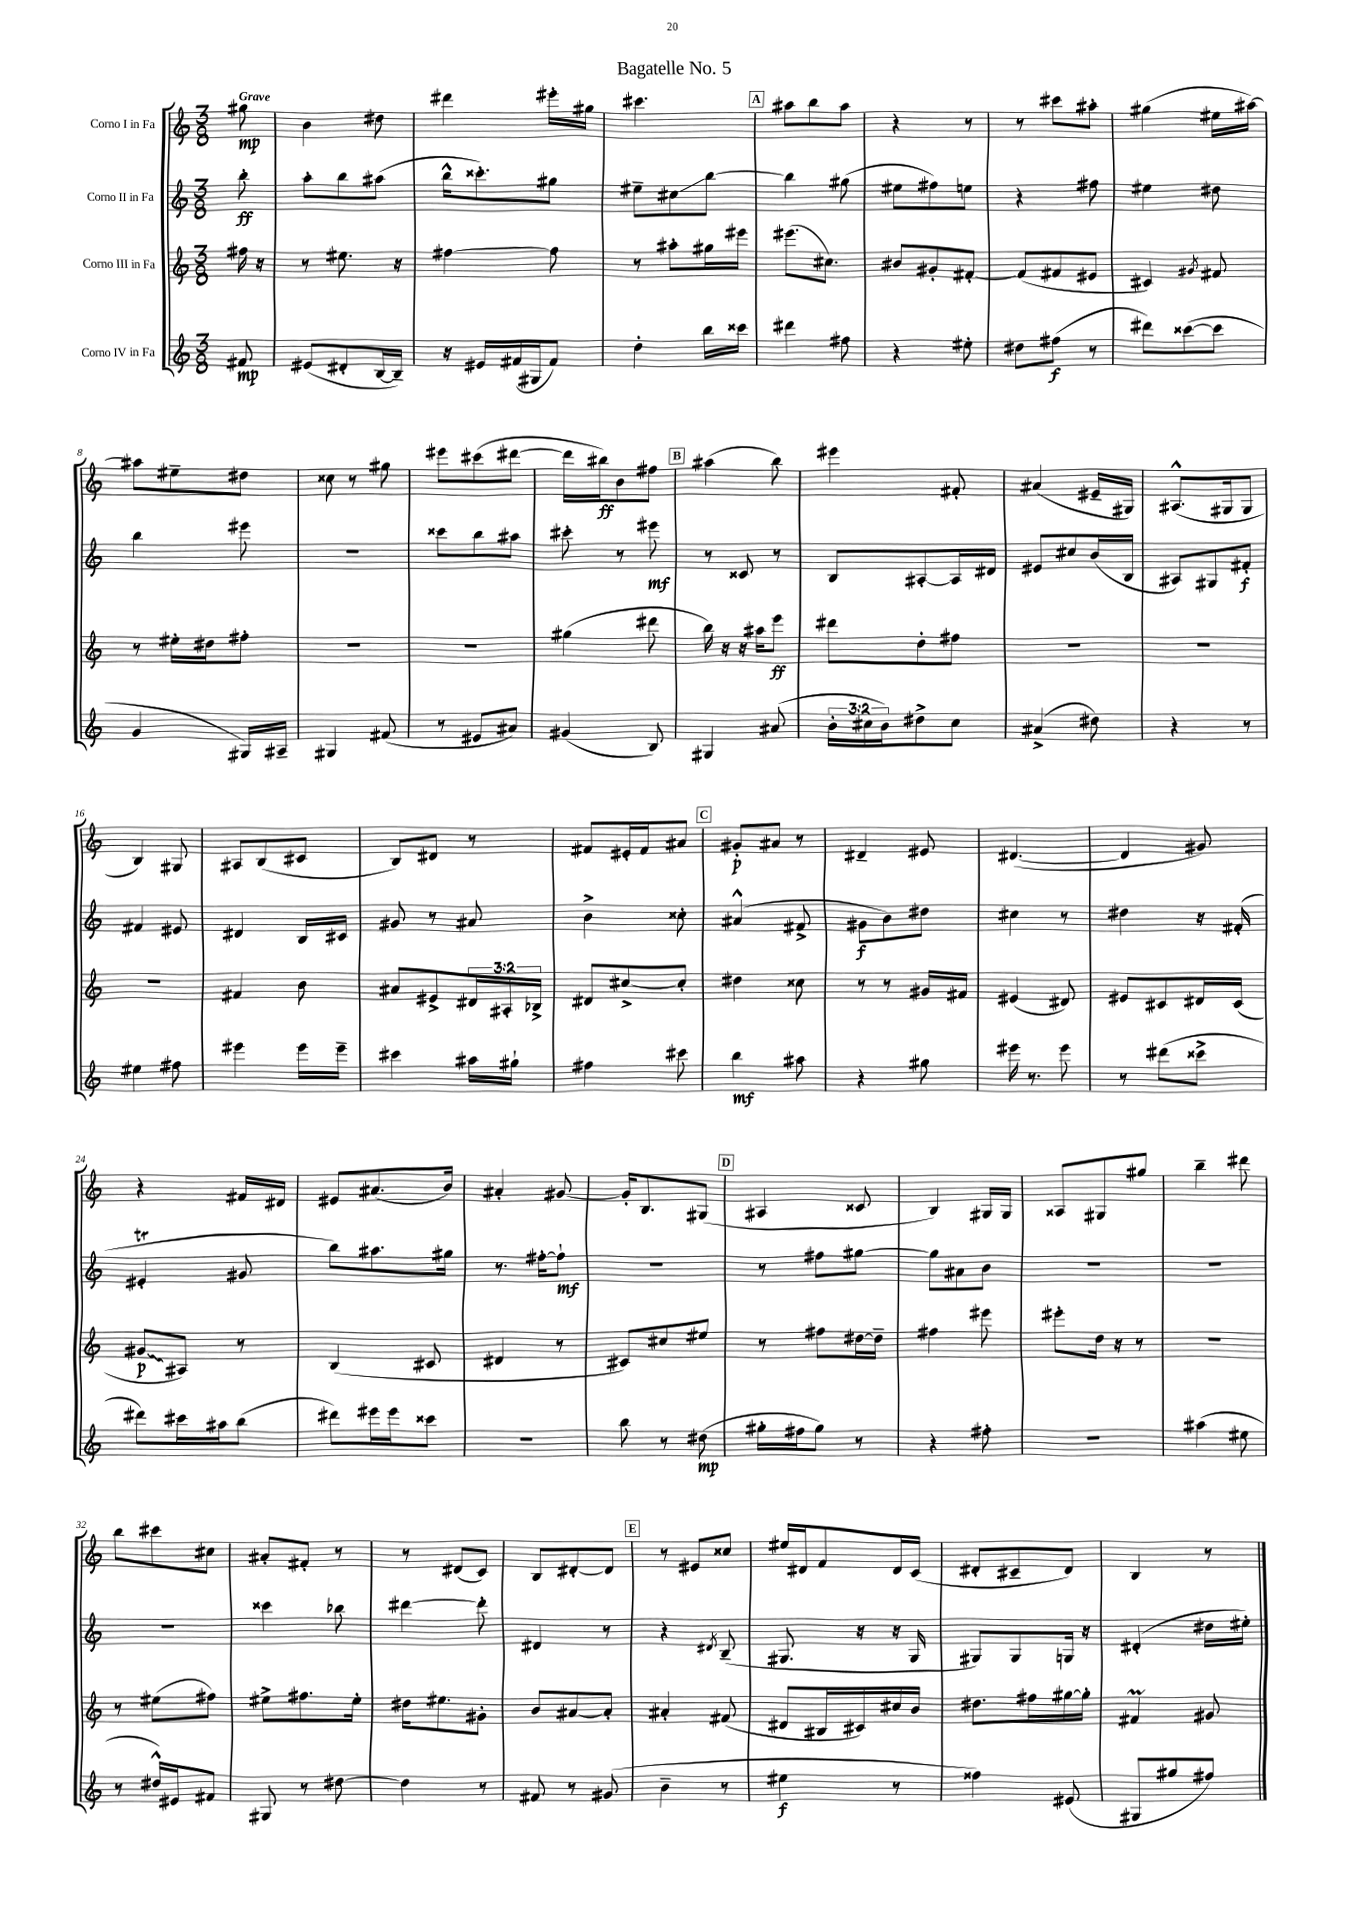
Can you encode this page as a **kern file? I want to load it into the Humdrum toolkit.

**kern	**kern	**kern	**kern
*staff4	*staff3	*staff2	*staff1
*clefG2	*clefG2	*clefG2	*clefG2
*k[]	*k[]	*k[]	*k[]
*M3/8	*M3/8	*M3/8	*M3/8
8f#	16ff#	8bb'	8gg#
.	16r	.	.
=	=	=	=
(8e#	8r	8aa'	4b
8d#'	8.ee#	8bb	.
[16B	.	(8aa#	8dd#
16B~])	16r	.	.
=	=	=	=
16r	[4ff#	16bb^^	4ddd#
16e#	.	8.ccc##')	.
(16f#	.	.	.
16G#	.	.	.
8f#)	8ff#]	8gg#	16eee#'
.	.	.	16gg#
=	=	=	=
4dd'	8r	8ee#~	4.ccc#
.	8aa#'	8cc#	.
16bb	16gg#	[8bb	.
16ccc##	16eee#	.	.
=	=	=	=
4ddd#	(8.eee#	4bb]	8aa#
.	.	.	8bb
.	8.cc#)	.	.
8ff#	.	(8gg#	8aa#
=	=	=	=
4r	8b#	8ee#	4r
.	8g#'	8ff#)	.
8ee#'	[8f#'	8ee	8r
=	=	=	=
8dd#	(8f#]	4r	8r
(8ff#	8f#	.	8ccc#
8r	8e#	8ff#	8aa#'
=	=	=	=
8ddd#)	4c#)	4ee#	(4gg#
([8ccc##	.	.	.
.	8qg#	.	.
8ccc##]	8f#	8dd#	16ee#
.	.	.	[16aa#)
=	=	=	=
4g	8r	4bb	8aa#]
.	16ee#'	.	8ee#~
.	16dd#	.	.
16G#)	8ff#'	8eee#	8dd#
16A#~	.	.	.
=	=	=	=
4G#	4.r	4.r	8cc##
.	.	.	8r
(8f#	.	.	8gg#
=	=	=	=
8r	4.r	8ccc##	8eee#
8e#	.	8bb	(8ccc#
8a#)	.	8aa#	[8ddd#
=	=	=	=
(4g#	(4gg#	8ccc#'	16ddd#]
.	.	.	16bb#)
.	.	8r	8b
8B)	8ddd#	8eee#	8ff#
=	=	=	=
4G#	16bb)	8r	(4aa#
.	16r	.	.
.	16r	8c##	.
.	16aa#	.	.
(8a#	8eee	8r	8bb)
=	=	=	=
24b'	8ddd#	8B	4eee#
24cc#	.	.	.
24b)	.	.	.
8dd#^	8dd'	[8A#'	.
8cc#	8ff#	16A#]	8f#'
.	.	16d#	.
=	=	=	=
(4a#^	4.r	8e#	(4a#
.	.	8cc#	.
8dd#)	.	(16b	16e#~
.	.	16B	16G#)
=	=	=	=
4r	4.r	8A#)	(8.A#^^
.	.	8G#	.
.	.	.	16G#
8r	.	8f#'	8G#
=	=	=	=
4ee#	4.r	4f#	4B)
8ff#	.	8e#	8G#
=	=	=	=
4eee#	4f#	4d#	8A#
.	.	.	(8B
16eee#	8b	16B	8c#
16eee#~	.	16c#	.
=	=	=	=
4ccc#	8a#	8g#	8B)
.	8e#^	8r	8d#
16aa#	24d#	8a#	8r
.	24A#'	.	.
16gg#`	.	.	.
.	24B-^	.	.
=	=	=	=
4ff#	8d#	4b^	8f#
.	[8cc#^	.	16e#'
.	.	.	16f#
8ccc#	8cc#']	8cc##'	8a#
=	=	=	=
4bb	4dd#	(4a#^^	8g#'
.	.	.	8a#
8aa#	8cc##	8f#^	8r
=	=	=	=
4r	8r	8g#	4d#~
.	8r	8b)	.
8gg#	16g#	8dd#	8e#
.	16f#	.	.
=	=	=	=
16eee#	(4e#	4cc#	([4.d#
8.r	.	.	.
8eee#	8d#)	8r	.
=	=	=	=
8r	8e#	4dd#	4d#]
(8ddd#	8c#	.	.
8ccc##^	16d#	16r	8g#)
.	(16c#	(16f#'	.
=	=	=	=
8ddd#)	8g#	4e#'	4r
16ccc#	8A#)	.	.
16aa#	.	.	.
(8bb	8r	8g#	16f#
.	.	.	16d#
=	=	=	=
8ddd#)	(4B	8bb)	8e#
16eee#	.	8.aa#	(8.a#
16eee#	.	.	.
8ccc##	8c#	.	.
.	.	16gg#	16b)
=	=	=	=
4.r	4d#	8.r	4a#'
.	.	[16ff#'	.
.	8r	8ff#`]	[8g#
=	=	=	=
8bb	8c#)	4.r	16g#']
.	.	.	8.B
8r	8cc#	.	.
(8dd#	8ee#	.	(8G#
=	=	=	=
16gg#'	8r	8r	4A#
16ff#	.	.	.
8gg#)	8ff#	8ff#	.
8r	[16dd#	[8gg#	8c##
.	16dd#~]	.	.
=	=	=	=
4r	4ff#	8gg#]	4B)
.	.	8a#	.
8ff#'	8eee#	8b	16G#
.	.	.	16G#
=	=	=	=
4.r	8eee#'	4.r	8A##
.	16dd	.	8G#
.	16r	.	.
.	8r	.	8gg#
=	=	=	=
(4aa#	4.r	4.r	4bb~
8ee#	.	.	8ddd#
=	=	=	=
8r	8r	4.r	8bb
16dd#^^)	(8ee#	.	8ccc#
16e#	.	.	.
8f#	8ff#)	.	8cc#
=	=	=	=
8G#	8ee#^	4ccc##	8a#'
8r	8.ff#	.	8f#'
[8dd#	.	8bb-	8r
.	16ee#'	.	.
=	=	=	=
4dd#]	16dd#	[4ddd#	8r
.	8.ee#	.	.
.	.	.	(8d#
8r	8g#'	8ddd#']	8c)
=	=	=	=
8f#	8b	4d#	8B
8r	[8a#	.	[8d#'
(8g#	8a#']	8r	8d#]
=	=	=	=
4b~	4a#'	4r	8r
.	.	.	8e#
.	.	8qd#	.
8r	(8f#	(8B~	8cc##
=	=	=	=
4ee#	8d#	8.G#	16ee#
.	.	.	16d#
.	16B#	.	8f
.	16c#)	16r	.
8r	16cc#	16r	16d#
.	16b	16G#	(16c
=	=	=	=
4ff##)	8.dd#	8G#)	8d#'
.	.	8G#	8c#~
.	16ff#	.	.
(8e#	[16gg#	16G	8d#)
.	16gg#']	16r	.
=	=	=	=
8G#	4f#	(4d#'	4B
8gg#	.	.	.
8ff#)	8g#	16dd#	8r
.	.	16ee#')	.
==	==	==	==
*-	*-	*-	*-
